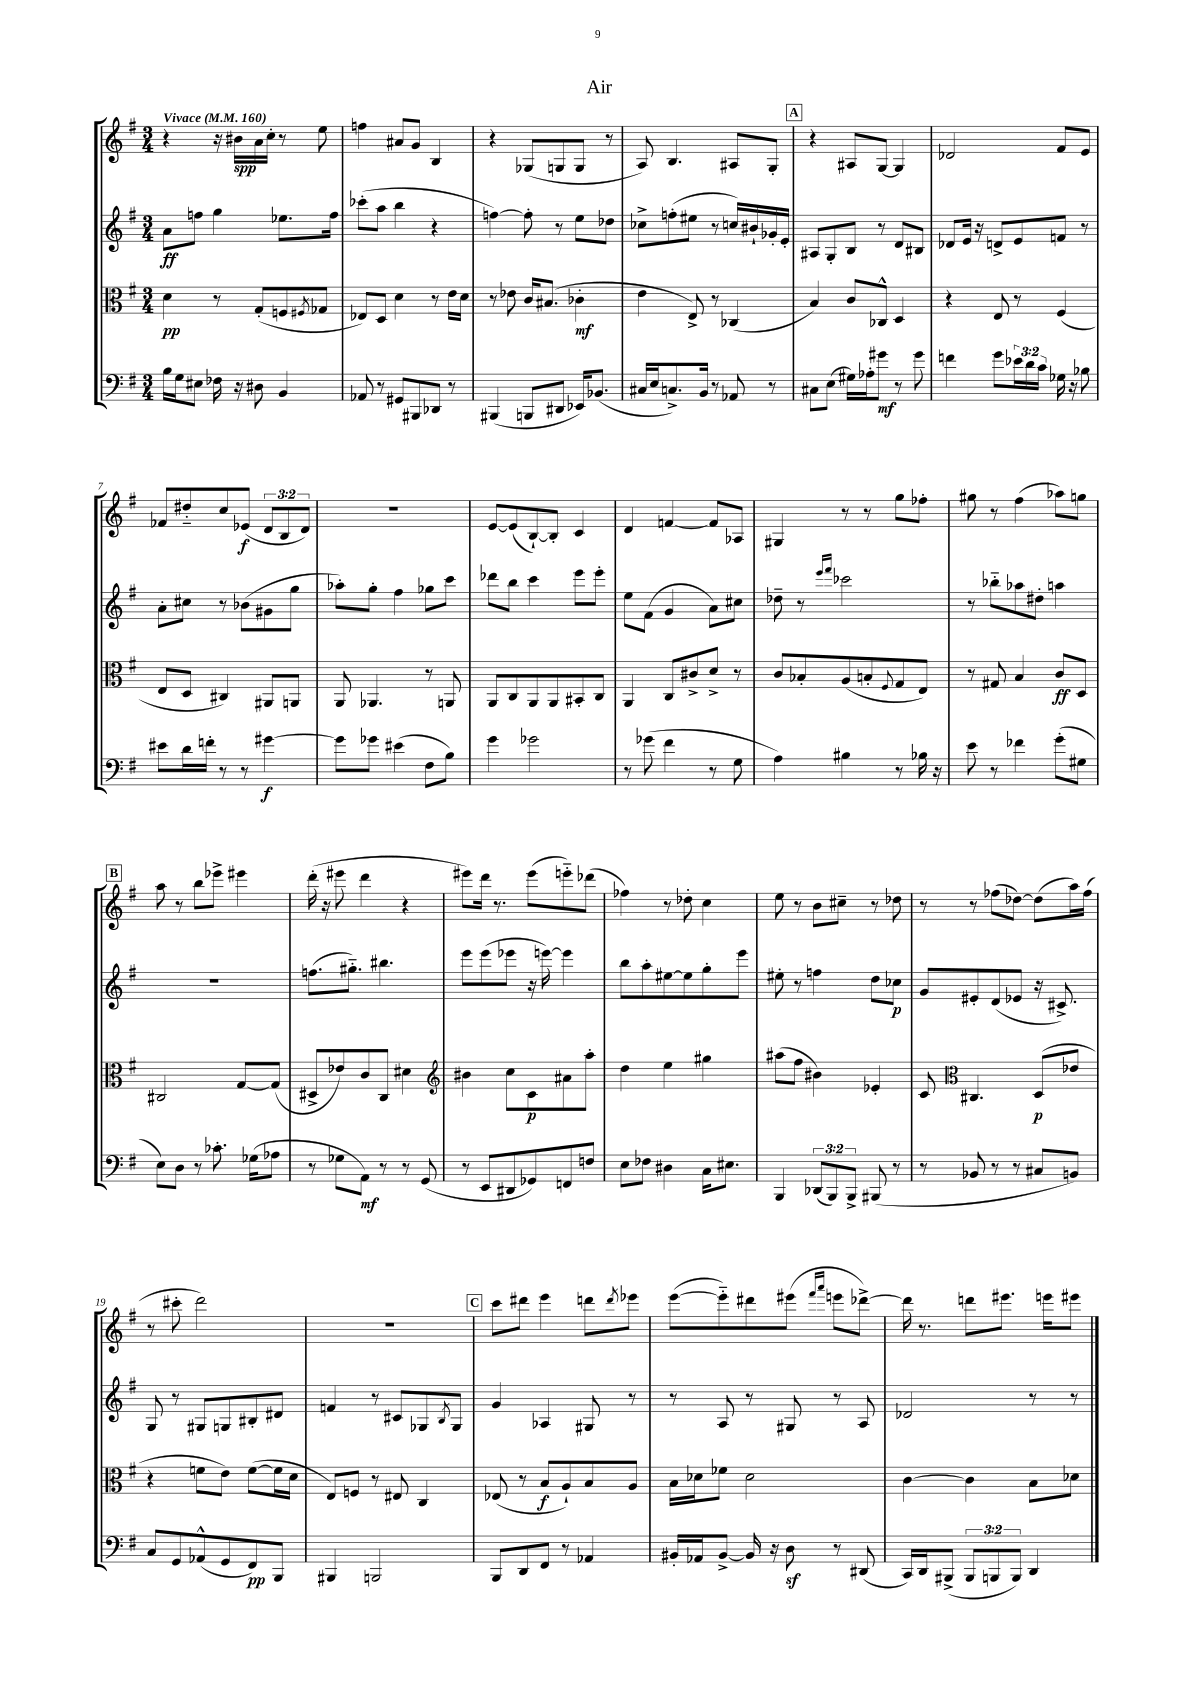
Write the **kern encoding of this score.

**kern	**kern	**kern	**kern
*staff4	*staff3	*staff2	*staff1
*clefF4	*clefC3	*clefG2	*clefG2
*k[f#]	*k[f#]	*k[f#]	*k[f#]
*M3/4	*M3/4	*M3/4	*M3/4
*MM160	*MM160	*MM160	*MM160
16B	4d	8a	4r
16G	.	.	.
8E#	.	8ff	.
16F-	8r	4gg	16r
16r	.	.	16b#
8D#	(8G'	.	16a
.	.	.	16cc'
4BB	8F	8.ee-	8r
.	8qF#	.	.
.	8G-	.	8ee
.	.	16ff	.
=	=	=	=
8AA-	8E-)	(8ccc-'	4ff
8r	8D	8aa	.
8GG#	4d	4bb	8a#
8BBB#	.	.	8g
8DD-	8r	4r	4B
8r	16e	.	.
.	16d	.	.
=	=	=	=
(4BBB#	8r	[4ff)	4r
.	8e-	.	.
8BBB	16c	8ff']	(8G-
.	(8.B#	.	.
8DD#	.	8r	8G
16EE-)	4c-'	8ee	8G
(8.BB-	.	.	.
.	.	8dd-	8r
=	=	=	=
16C#	4e	8cc-^	8A)
16E	.	.	.
8.C^)	.	(8ff'	4.B
.	8E^)	8ee#	.
16BB	.	.	.
8r	8r	8r	.
8AA-	(4C-	16cc)	8A#
.	.	16b#`	.
8r	.	16g-'	8G'
.	.	16e'	.
=	=	=	=
8C#	4B)	8A#	4r
(8E	.	8G'	.
16G#)	8c	8B	8A#
16A-'	.	.	.
8g#	8C-^^	8r	[8G
8r	4D	8d	4G]
8g#	.	8B#	.
=	=	=	=
4f	4r	8d-	2d-
.	.	16e	.
.	.	16r	.
8g	8E	8d^	.
24e-	8r	8e	.
24d	.	.	.
24c	.	.	.
16G-	(4F#	8f	8f#
16r	.	.	.
8B-	.	8r	8e
=	=	=	=
8e#	8E	8a'	8f-
16d	8D	8cc#	8dd#'~
16f'	.	.	.
8r	4C#)	8r	8cc
8r	.	(8b-	(8e-
[4g#	8AA#	8g#	12d
.	.	.	12B
.	8AA	8gg	.
.	.	.	12d)
=	=	=	=
8g#]	8AA	8aa-')	2.r
8g-	4.AA-	8gg'	.
(4e#	.	4ff#	.
8F#	8r	8gg-	.
8B)	8AA	8ccc	.
=	=	=	=
4g	8AA	8ddd-	[8e
.	8C	8bb	(8e]
2g-	8AA	4ccc	[8B`)
.	8AA	.	8B']
.	8BB#'	8eee	4c
.	8C	8eee'	.
=	=	=	=
8r	4AA	8ee	4d
(8g-	.	(8f#	.
4f#	8C	4g	[4f
.	8c#^	.	.
8r	8d^	8a)	8f]
8G	8r	8cc#	8A-
=	=	=	=
4A)	8c	8dd-~	4G#
.	8B-'	8r	.
.	.	16qqeee	.
.	.	16qqfff#	.
4B#	(8A	2ccc-	8r
.	8B'	.	8r
.	8qqF#	.	.
8r	8G	.	8gg
16B-	8E)	.	8ff-'
16r	.	.	.
=	=	=	=
8e	8r	8r	8gg#
8r	8G#	8bb-'~	8r
4f-	4B	8aa-	(4ff#
.	.	8dd#'	.
(8g'	8c	4aa	8aa-)
8G#	8D	.	8gg
=	=	=	=
8E)	2C#	2.r	8aa
8D	.	.	8r
8r	.	.	8bb
8.c-'	.	.	8eee-^
.	[8G	.	4eee#
(16G-	.	.	.
8A-	(8G]	.	.
=	=	=	=
8r	8D#^	(8.ff	(16ddd'
.	.	.	16r
8G-	8e-)	.	8eee#
.	.	8.gg#'~)	.
8AA)	8c	.	4ddd
8r	8C	4.bb#	.
8r	4d#	.	4r
(8GG	.	.	.
=	=	=	=
*	*clefG2	*	*
8r	4b#	8eee	8eee#)
8EE	.	(8eee	16ddd
.	.	.	8.r
8DD#	8cc	8eee-	.
8GG-)	8c	16r	(8eee#
.	.	[16eee)	.
8FF	8a#	4eee]	8eee'~)
8F	8aa'	.	(8ddd-
=	=	=	=
8E	4dd	8bb	4ff-)
8F-	.	8aa'	.
4D#	4ee	[8ee#	8r
.	.	8ee#]	8dd-'
16C	4gg#	8gg'	4cc
8.E#	.	.	.
.	.	8eee	.
=	=	=	=
4BBB	(8aa#	8ee#'	8ee
.	8ff#	8r	8r
(12DD-	4b#)	4ff	8b
12BBB)	.	.	.
.	.	.	8cc#~
12BBB^	.	.	.
(8BBB#	4e-'	8dd	8r
8r	.	8cc-	8dd-
=	=	=	=
8r	8c	8g	8r
*	*clefC3	*	*
8BB-	4.C#	8e#'	8r
8r	.	(8d	(8ff-
8r	.	8e-	[8dd-)
8C#	(8D	16r	(8dd-]
.	.	8.c#^)	.
8BB)	8e-	.	16aa)
.	.	.	(16ff-
=	=	=	=
8C	4r	8G	8r
8GG	.	8r	8ccc#'
(8AA-^^	8f	8G#	2ddd)
8GG	8e)	8G	.
8FF#)	([8f	8B#'	.
8BBB	16f]	8d#	.
.	16d	.	.
=	=	=	=
4BBB#	8E)	4f	2.r
.	8F	.	.
2BBB	8r	8r	.
.	8E#	8c#	.
.	4C	8G-	.
.	.	8qB	.
.	.	8G-	.
=	=	=	=
8BBB	(8E-	4g	8ccc
8DD	8r	.	8ddd#
8FF#	8B	4A-	4eee
8r	8A`)	.	.
4AA-	8B	8G#	8ddd
.	.	.	8qddd
.	8A	8r	8eee-
=	=	=	=
16BB#'	16B	8r	([8eee
16AA-	16d-	.	.
[8BB#^	8f-	8A	8eee'~])
16BB#]	2d-	8r	8ddd#
16r	.	.	.
8D	.	8G#	(8eee#
.	.	.	16qqfff#
.	.	.	16qqaaa
8r	.	8r	8eee
(8DD#	.	8A	[8ddd-^)
=	=	=	=
16CC)	[4c	2d-	16ddd-]
16DD	.	.	8.r
(8BBB#^	.	.	.
12BBB#	4c]	.	8ddd
12BBB	.	.	.
.	.	.	8.eee#
12BBB)	.	.	.
4DD	8B	8r	.
.	.	.	16eee
.	8d-	8r	8eee#
==	==	==	==
*-	*-	*-	*-
